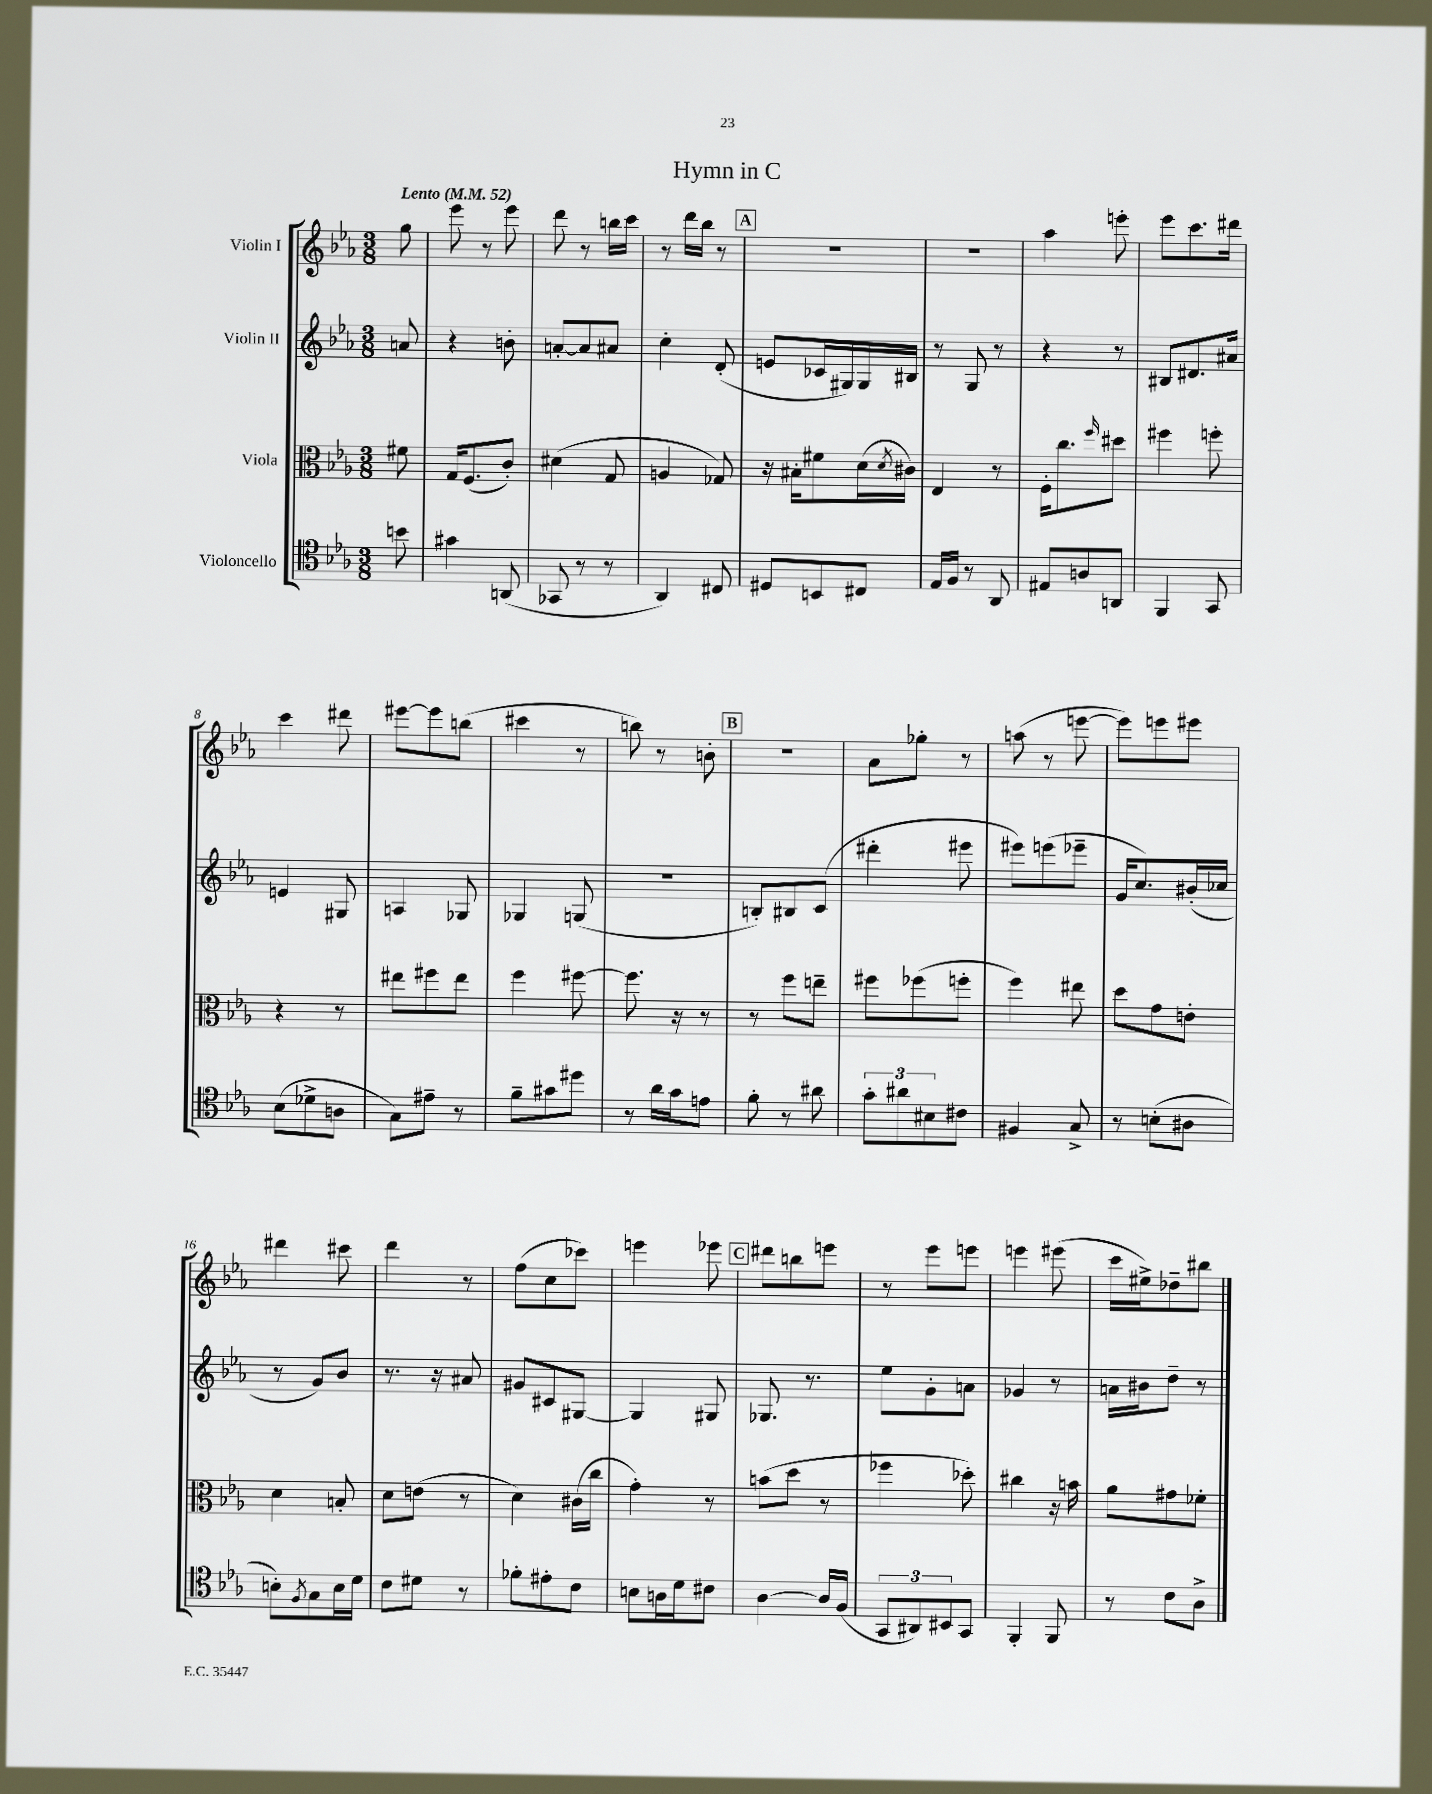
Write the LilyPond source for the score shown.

\header { title = "Hymn in C" }
<<
\new StaffGroup <<
\new Staff = "s0" \with { instrumentName = "Violin I" } {
    \clef treble \key ees \major \numericTimeSignature \time 3/8 \partial 8 \tempo "Lento" 4 = 52
    g''8 |
    ees'''8 r8 ees'''8 |
    d'''8 r8 b''16 c'''16 |
    r8 d'''16 bes''16 r8 |
    \mark \markup { \box "A" } R4. |
    r4. |
    aes''4 e'''8-. |
    ees'''8 c'''8. dis'''16 |
    c'''4 dis'''8 |
    eis'''8~ eis'''8 b''8( |
    cis'''4 r8 |
    b''8) r8 b'8-. |
    \mark \markup { \box "B" } R4. |
    aes'8 ges''8-. r8 |
    a''8( r8 e'''8~ |
    e'''8) e'''8 eis'''8 |
    dis'''4 cis'''8 |
    d'''4 r8 |
    f''8( c''8 ces'''8) |
    e'''4 ees'''8 |
    \mark \markup { \box "C" } dis'''8 b''8 e'''8 |
    r8 ees'''8 e'''8 |
    e'''4 eis'''8( |
    c'''16 eis''16->) des''8-- bis''8 \bar "|." |
}
\new Staff = "s1" \with { instrumentName = "Violin II" } {
    \clef treble \key ees \major \numericTimeSignature \time 3/8 \partial 8
    a'8 |
    r4 b'8-. |
    a'8~-. a'8 ais'8 |
    c''4-. d'8-.( |
    \mark \markup { \box "A" } e'8 ces'16 gis16) gis16 bis16 |
    r8 g8 r8 |
    r4 r8 |
    bis8 dis'8. ais'16 |
    e'4 gis8 |
    a4 ges8 |
    ges4 g8( |
    R4. |
    \mark \markup { \box "B" } b8-.) bis8 c'8( |
    dis'''4-. eis'''8 |
    eis'''8) e'''8( ees'''8-- |
    g'16 c''8.) bis'16-.( ces''16 |
    r8 g'8) bes'8 |
    r8. r16 ais'8 |
    gis'8 cis'8 gis8~ |
    gis4 gis8 |
    \mark \markup { \box "C" } ges8. r8. |
    ees''8 g'8-. a'8 |
    ges'4 r8 |
    a'16 bis'16 d''8-- r8 \bar "|." |
}
\new Staff = "s2" \with { instrumentName = "Viola" } {
    \clef alto \key ees \major \numericTimeSignature \time 3/8 \partial 8
    fis'8 |
    g16 f8.( c'8-.) |
    dis'4( g8 |
    a4 ges8) |
    \mark \markup { \box "A" } r16 bis16-. fis'8 d'16( \acciaccatura { d'8 } cis'16) |
    ees4 r8 |
    f16-. c''8. \grace { f''16 } dis''8 |
    fis''4 f''8-. |
    r4 r8 |
    eis''8 fis''8 eis''8 |
    f''4 fis''8~ |
    fis''8. r16 r8 |
    \mark \markup { \box "B" } r8 f''8 e''8-- |
    fis''8 fes''8( f''8-. |
    f''4) eis''8 |
    d''8 g'8 e'8-. |
    d'4 b8-. |
    d'8 e'8( r8 |
    d'4) cis'16( c''16 |
    g'4-.) r8 |
    \mark \markup { \box "C" } b'8( d''8 r8 |
    fes''4 des''8-.) |
    cis''4 r16 b'16 |
    aes'8 gis'8 fes'8-. \bar "|." |
}
\new Staff = "s3" \with { instrumentName = "Violoncello" } {
    \clef tenor \key ees \major \numericTimeSignature \time 3/8 \partial 8
    b'8 |
    gis'4 a,8( |
    ges,8 r8 r8 |
    aes,4) cis8 |
    \mark \markup { \box "A" } dis8 b,8 cis8 |
    ees16 f16 r8 aes,8 |
    eis8 a8 a,8 |
    f,4 g,8 |
    bes8( des'8-> a8 |
    g8) eis'8-- r8 |
    f'8-- gis'8 dis''8 |
    r8 aes'16 g'16 e'8 |
    \mark \markup { \box "B" } f'8-. r8 ais'8 |
    \tuplet 3/2 { g'8-. ais'8 bis8 } cis'8 |
    fis4 g8-> |
    r8 b8-.( ais8 |
    b8-.) \acciaccatura { f8 } g8 b16 d'16 |
    c'8 dis'8 r8 |
    fes'8-. eis'8-. c'8 |
    b8 a16 d'16 cis'8 |
    \mark \markup { \box "C" } aes4~ aes16 f16( |
    \tuplet 3/2 { g,8 ais,8) bis,8 } g,8 |
    f,4-. f,8 |
    r8 c'8 aes8-> \bar "|." |
}
>>
>>
